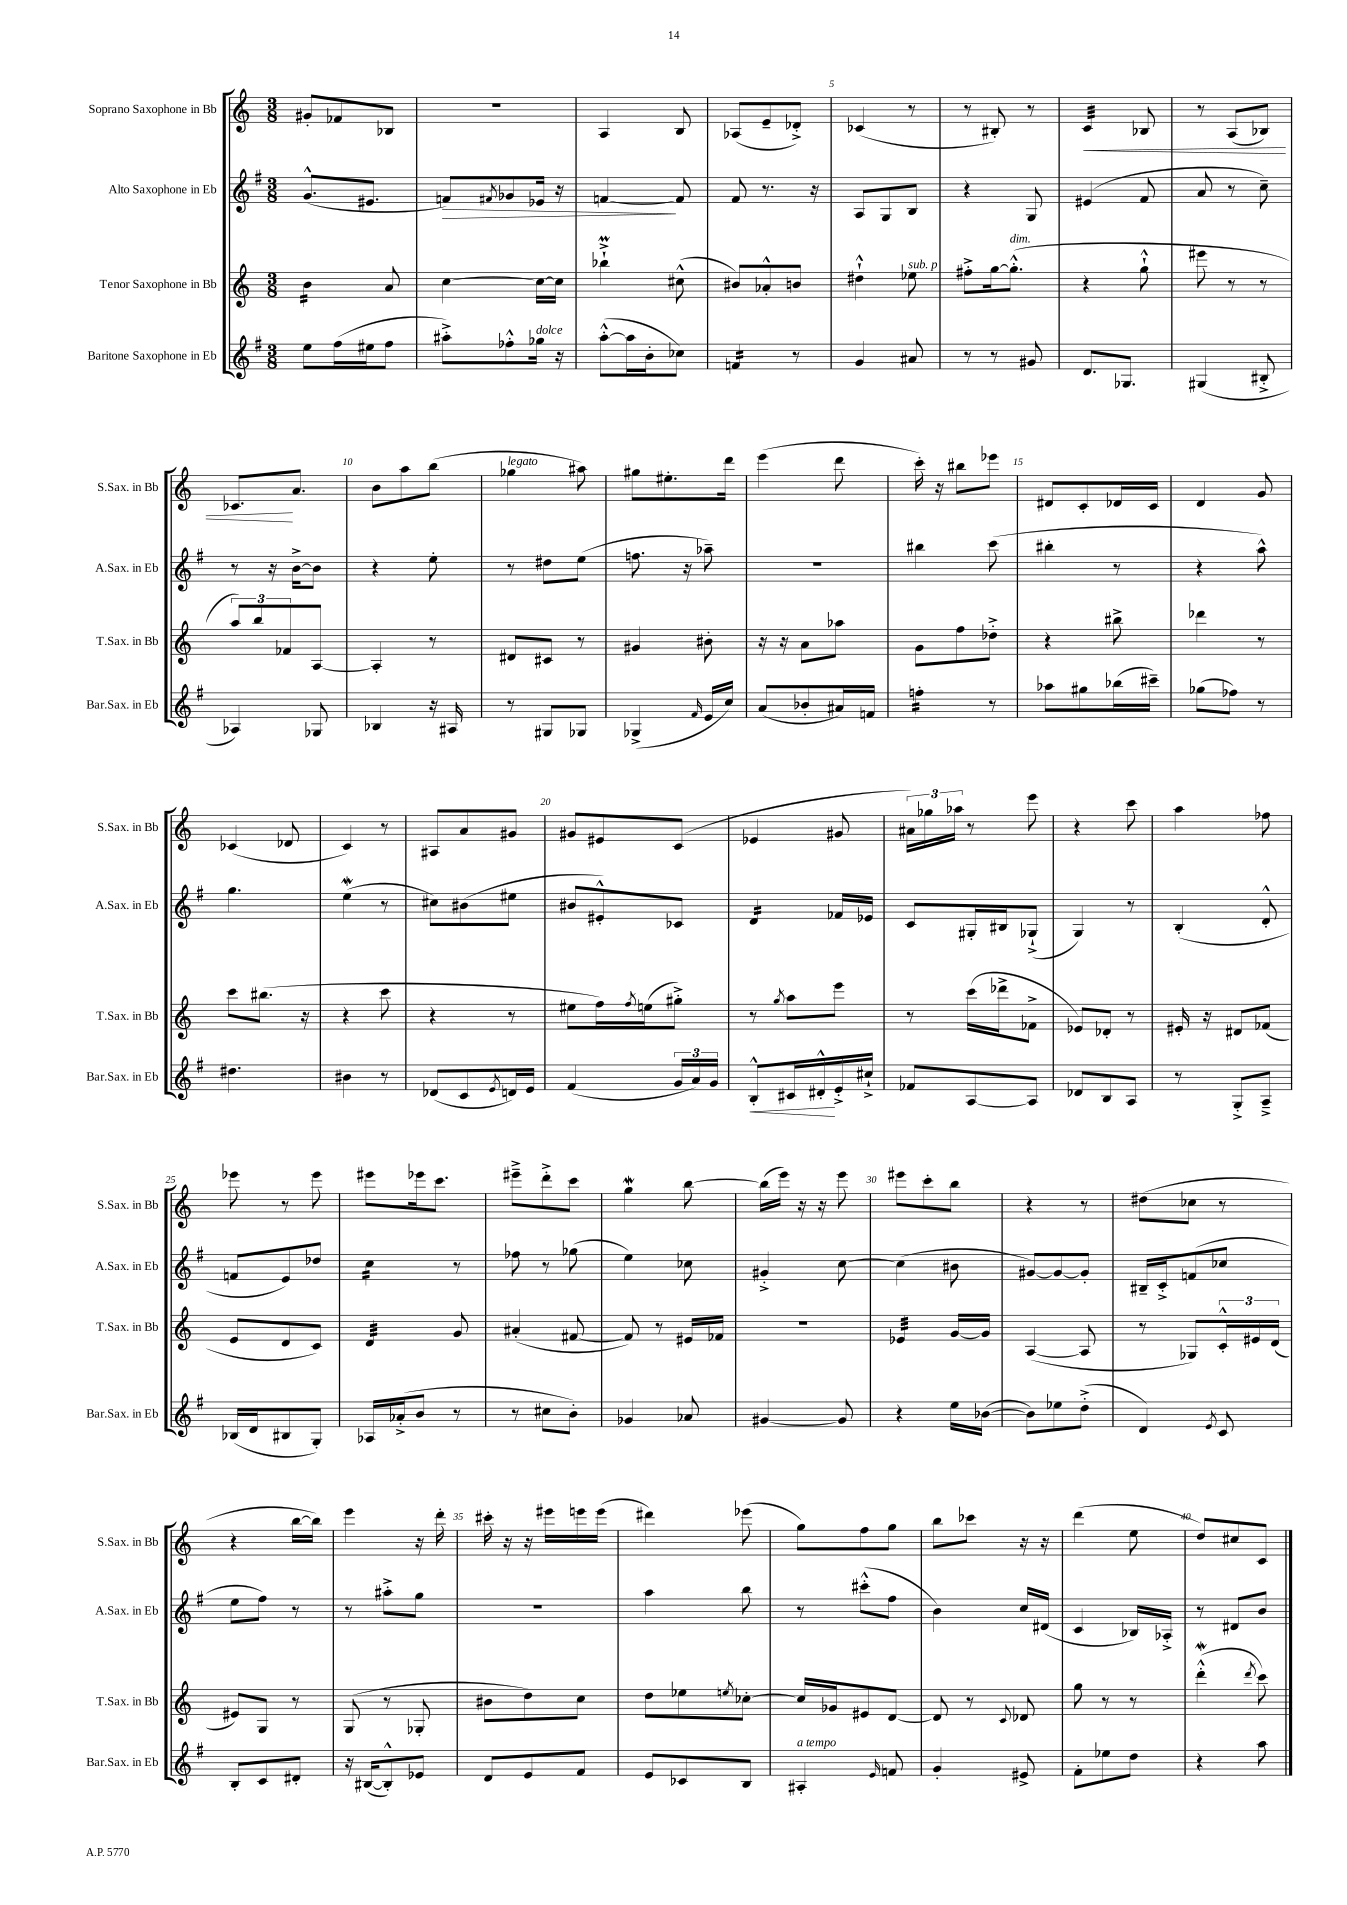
<<
\new StaffGroup <<
\new Staff = "s0" \with { instrumentName = "Soprano Saxophone in Bb" shortInstrumentName = "S.Sax. in Bb" } {
    \clef treble \key c \major \numericTimeSignature \time 3/8
    gis'8-. fes'8 bes8 |
    R4. |
    a4 b8 |
    aes8( e'8-- des'8-.->) |
    ces'4( r8 |
    r8 bis8-.) r8 |
    c'4:32\< bes8 |
    r8 a8( bes8) |
    ces'8.\! a'8. |
    b'8 a''8 b''8( |
    ges''4^\markup { \italic "legato" } ais''8) |
    gis''8 eis''8.-. d'''16 |
    e'''4( d'''8 |
    c'''16-.) r16 bis''8 ees'''8 |
    dis'8 c'8-. des'16 c'16 |
    d'4 g'8 |
    ces'4( des'8 |
    c'4) r8 |
    ais8 a'8 gis'8 |
    gis'8 eis'8 c'8( |
    ees'4 gis'8 |
    \tuplet 3/2 { ais'16) ges''16 aes''16 } r8 e'''8 |
    r4 c'''8 |
    a''4 fes''8 |
    ees'''8 r8 ees'''8 |
    eis'''8 ees'''16 c'''8. |
    eis'''8---> d'''8-.-> c'''8 |
    g''4\mordent b''8~ |
    b''16( e'''16) r16 r16 e'''8 |
    eis'''8 c'''8-. b''8 |
    r4 r8 |
    dis''8( ces''8 r8 |
    r4 b''16~ b''16) |
    e'''4 r16 d'''16-. |
    cis'''16-. r16 r16 eis'''16 e'''16 e'''16( |
    dis'''4) ees'''8( |
    g''8) f''8 g''8 |
    b''8 ces'''8 r16 r16 |
    d'''4( e''8 |
    d''8) cis''8 c'8 \bar "|." |
}
\new Staff = "s1" \with { instrumentName = "Alto Saxophone in Eb" shortInstrumentName = "A.Sax. in Eb" } {
    \clef treble \key g \major \numericTimeSignature \time 3/8
    g'8.-^( eis'8. |
    f'8\>) \acciaccatura { fis'8 } ges'8 ees'16 r16 |
    f'4~\! f'8 |
    fis'8 r8. r16 |
    a8 g8 b8 |
    r4 g8 |
    eis'4( fis'8 |
    a'8 r8 c''8--) |
    r8 r16 b'16~-> b'8 |
    r4 e''8-. |
    r8 dis''8 e''8( |
    f''8. r16 aes''8--) |
    R4. |
    bis''4 c'''8( |
    bis''4-. r8 |
    r4 a''8-^) |
    g''4. |
    e''4\mordent( r8 |
    cis''8) bis'8( eis''8 |
    bis'8 eis'8-.-^) ces'8 |
    d'4:16 fes'16 ees'16 |
    c'8 gis16-. bis16 ges8-!->( |
    g4) r8 |
    b4-.( d'8-.-^ |
    f'8 e'8) des''8 |
    c''4:16 r8 |
    fes''8 r8 ges''8( |
    e''4) ces''8 |
    gis'4-.-> c''8~ |
    c''4( bis'8 |
    gis'8~) gis'8~ gis'8-. |
    bis16-- c'16-.-> f'8( ces''8 |
    e''8 fis''8) r8 |
    r8 ais''8-.-> g''8 |
    R4. |
    a''4 b''8 |
    r8 cis'''8-.-^( fis''8 |
    b'4) c''16 dis'16( |
    c'4 bes16) aes16-.-> |
    r8 dis'8 b'8 \bar "|." |
}
\new Staff = "s2" \with { instrumentName = "Tenor Saxophone in Bb" shortInstrumentName = "T.Sax. in Bb" } {
    \clef treble \key c \major \numericTimeSignature \time 3/8
    b'4:16 a'8 |
    c''4~ c''16~ c''16 |
    bes''4-!->\prall cis''8-^( |
    bis'8) aes'8-.-^ b'8 |
    dis''4-!-^ ees''8^\markup { \italic "sub. p" } |
    fis''8-.-> g''16~ g''8.-.-^^\markup { \italic "dim." }( |
    r4 g''8-!-^ |
    eis'''8 r8 r8 |
    \tuplet 3/2 { a''8) b''8 fes'8 } a8~ |
    a4-. r8 |
    dis'8 cis'8 r8 |
    gis'4 bis'8-. |
    r16 r16 a'8 aes''8 |
    g'8 f''8 des''8-.-> |
    r4 bis''8-> |
    des'''4 r8 |
    c'''8 bis''8.( r16 |
    r4 c'''8 |
    r4 r8 |
    eis''8 f''16) \acciaccatura { f''8 } e''16( gis''8-.->) |
    r8 \acciaccatura { g''8 } a''8 e'''8 |
    r8 c'''16( des'''16-> fes'8-> |
    ees'8) des'8-. r8 |
    eis'16-. r16 dis'8 fes'8( |
    e'8 d'8 c'8) |
    d'4:32 g'8 |
    ais'4-.( fis'8~ |
    fis'8) r8 eis'16 fes'16 |
    r4. |
    ees'4:32 g'16~ g'16 |
    a4~( a8 |
    r8 ges8) \tuplet 3/2 { c'16-.-^ eis'16 d'16( } |
    eis'8) g8 r8 |
    g8( r8 ges8-. |
    bis'8 d''8) c''8 |
    d''8 ees''8 \acciaccatura { e''8 } ces''8~-. |
    ces''16 ges'16 eis'8 d'8~ |
    d'8 r8 \appoggiatura { c'8 } des'8 |
    g''8 r8 r8 |
    d'''4-.-^\mordent( \acciaccatura { d'''8 } c'''8) \bar "|." |
}
\new Staff = "s3" \with { instrumentName = "Baritone Saxophone in Eb" shortInstrumentName = "Bar.Sax. in Eb" } {
    \clef treble \key g \major \numericTimeSignature \time 3/8
    e''8 fis''16( eis''16 fis''8 |
    ais''8-.->) fes''8-.-^ ges''16^\markup { \italic "dolce" } r16 |
    a''8~-.-^( a''16 b'16-. ces''8) |
    f'4:16 r8 |
    g'4 ais'8 |
    r8 r8 gis'8 |
    d'8. ges8. |
    gis4( bis8-.-> |
    aes4) ges8 |
    bes4 r16 ais16 |
    r8 gis8 ges8 |
    ges4->( \grace { fis'16 } e'16 c''16) |
    a'8( bes'8-. ais'16) f'16 |
    f''4:16-. r8 |
    aes''8 gis''8 bes''16( cis'''16--) |
    ges''8( fes''8) r8 |
    dis''4. |
    bis'4 r8 |
    des'8( c'8 \acciaccatura { e'8 } d'16) e'16 |
    fis'4( \tuplet 3/2 { g'16 a'16) g'16 } |
    b8-.-^\< cis'16 dis'16-.-^\! e'16-.-> cis''16-!-> |
    fes'8 a8~ a8 |
    des'8 b8 a8 |
    r8 g8-.-> a8---> |
    bes16( d'16 bis8 g8-.) |
    aes16 aes'16-.->( b'8 r8 |
    r8 cis''8 b'8-.) |
    ges'4 aes'8 |
    gis'4~ gis'8 |
    r4 e''16 bes'16~( |
    bes'8) ees''8 d''8-.->( |
    d'4) \acciaccatura { e'8 } c'8 |
    b8-. c'8 dis'8-. |
    r16 bis16~( bis8-.-^) ees'8 |
    d'8 e'8 fis'8 |
    e'8 ces'8 b8 |
    ais4-.^\markup { \italic "a tempo" } \grace { e'16 } f'8 |
    g'4-. eis'8-> |
    fis'8-. ees''8 d''8 |
    r4 a''8 \bar "|." |
}
>>
>>
\layout { \context { \Score \override BarNumber.break-visibility = ##(#f #t #t) barNumberVisibility = #(every-nth-bar-number-visible 5) } }
